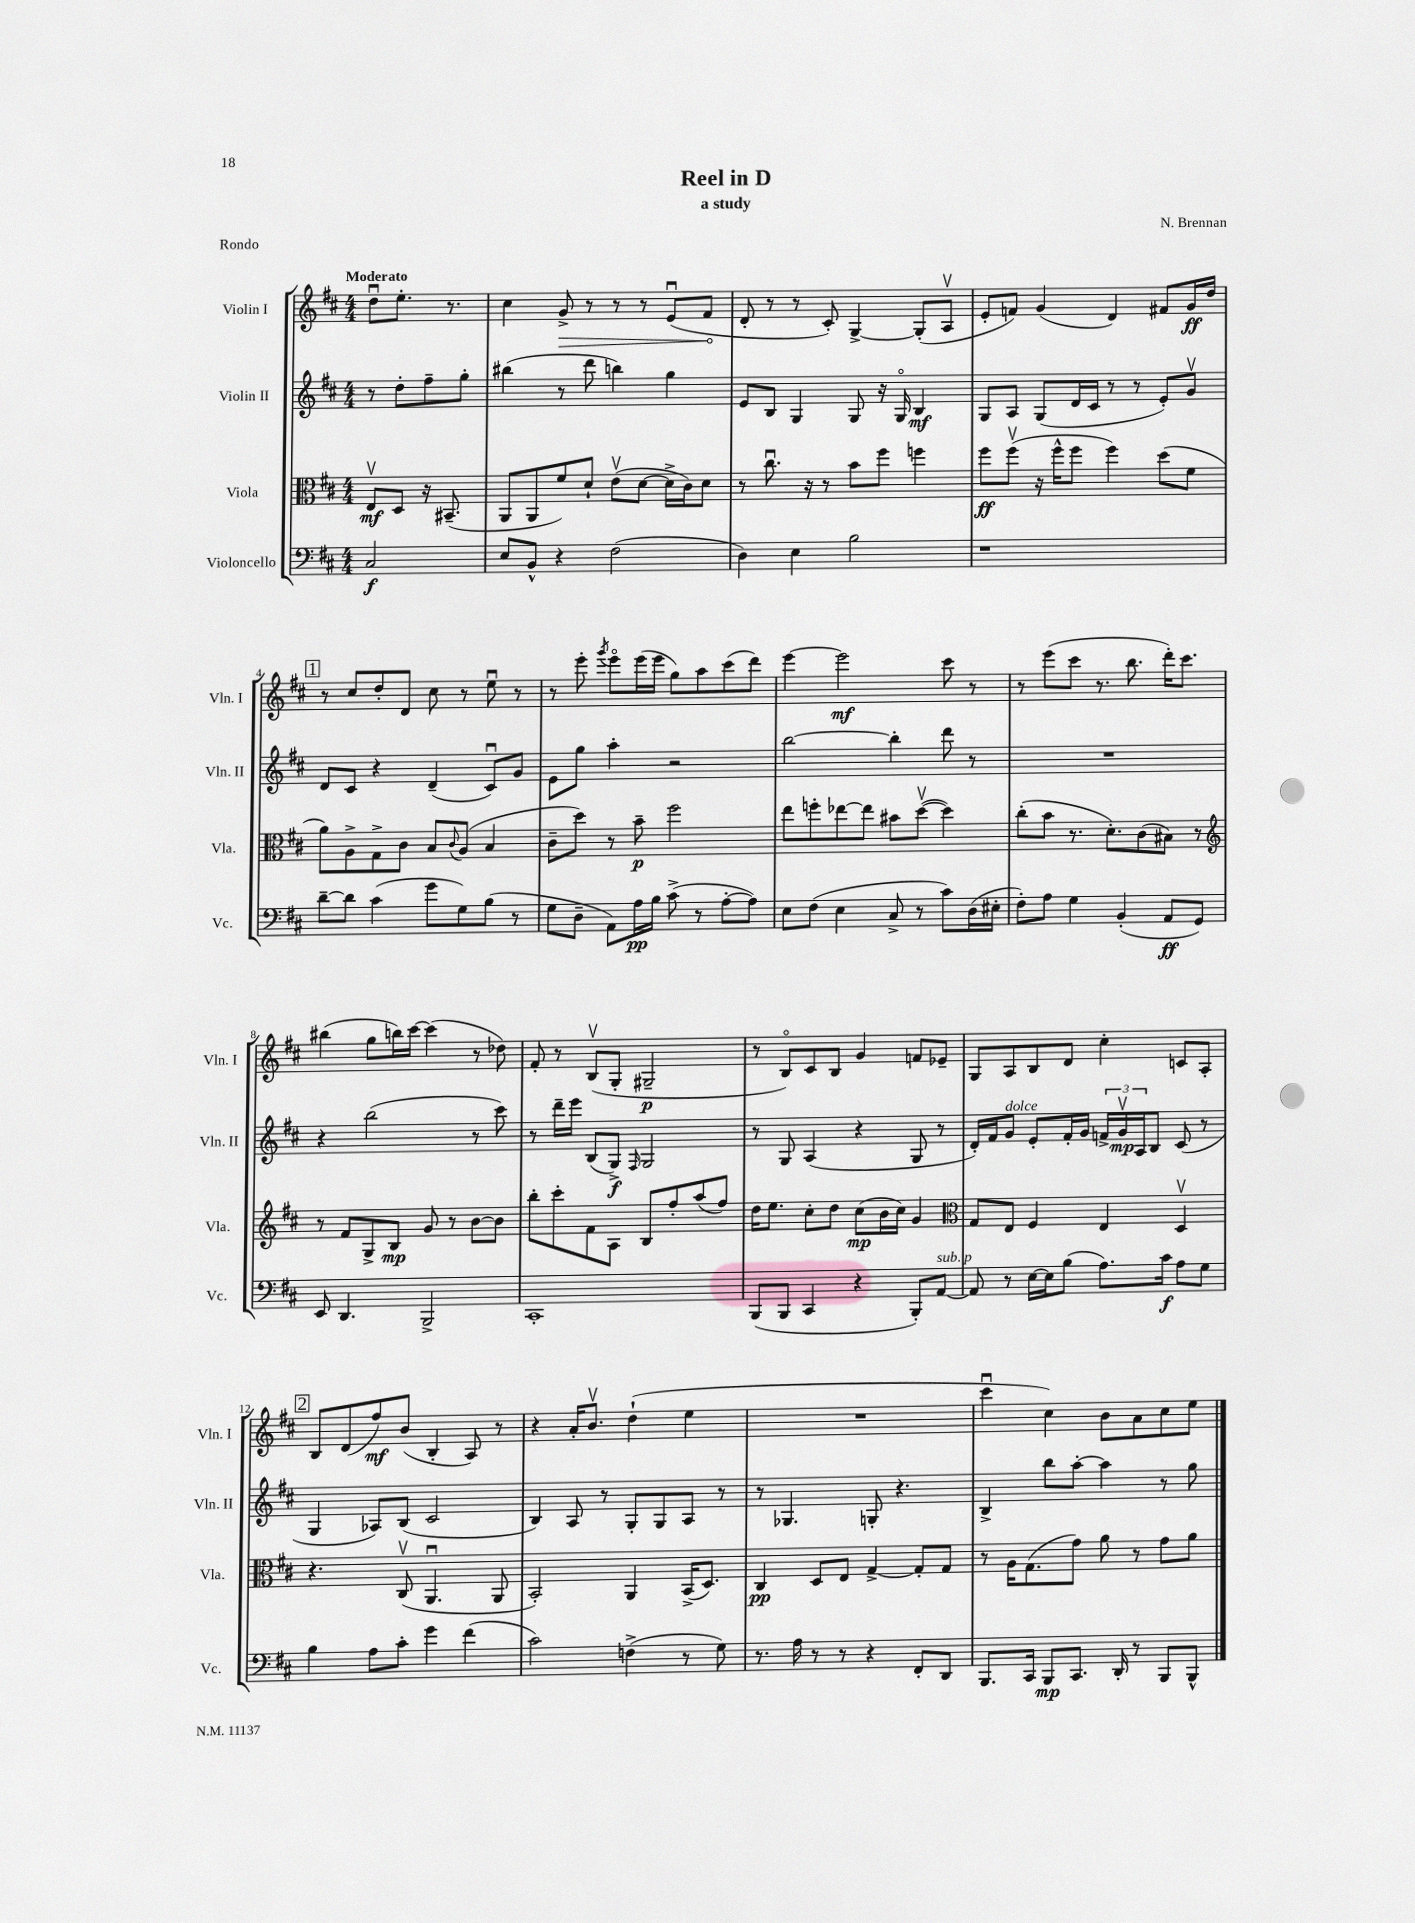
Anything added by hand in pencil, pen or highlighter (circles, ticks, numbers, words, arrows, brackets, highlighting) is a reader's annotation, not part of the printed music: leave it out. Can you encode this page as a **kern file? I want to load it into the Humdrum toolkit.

**kern	**dynam	**kern	**dynam	**kern	**dynam	**kern	**dynam
*part4	*part4	*part3	*part3	*part2	*part2	*part1	*part1
*staff4	*staff4	*staff3	*staff3	*staff2	*staff2	*staff1	*staff1
*I"Violoncello	*	*I"Viola	*	*I"Violin II	*	*I"Violin I	*
*I'Vc.	*	*I'Vla.	*	*I'Vln. II	*	*I'Vln. I	*
*clefF4	*	*clefC3	*	*clefG2	*	*clefG2	*
*k[f#c#]	*	*k[f#c#]	*	*k[f#c#]	*	*k[f#c#]	*
*M4/4	*	*M4/4	*	*M4/4	*	*M4/4	*
=	=	=	=	=	=	=	=
!	!	!	!	!	!	!LO:TX:a:B:t=Moderato	!
2C#/	f	8Ev/L	mf	8r	.	8ddu\L	.
.	.	8D/J	.	8dd'\L	.	8.ee'\J	.
.	.	16r	.	8ff#~\	.	.	.
.	.	(8.BB#X~/	.	.	.	8.r	.
.	.	.	.	8gg'\J	.	.	.
=1	=1	=1	=1	=1	=1	=1	=1
8E/L	.	8AA/L	.	(4bb#X\	.	4cc#\	.
8BB^^/J	.	8AA/	.	.	.	.	.
!	!	!	!	!	!	!	!LO:HP:b
4r	.	8f#/)	.	8r	.	8g^/	>
.	.	8d`/J	.	8ddd\	.	8r	.
(2F#\	.	(8ev\L	.	4bbn\)	.	8r	.
.	.	[8d\J	.	.	.	8r	.
.	.	16d^\LL]	.	4gg\	.	(8eu/L	.
.	.	16c#\J)	.	.	.	.	.
.	.	8d\J	.	.	.	8f#/J	.
.	.	.	.	.	.	.	]
=2	=2	=2	=2	=2	=2	=2	=2
4D\)	.	8r	.	8e/L	.	8d'/	.
.	.	8.cc#u\	.	8B/J	.	8r	.
4E\	.	.	.	4G/	.	8r	.
.	.	16r	.	.	.	.	.
.	.	8r	.	.	.	8c#'/)	.
2B\	.	8b\L	.	8G/	.	[4G^/	.
.	.	8ff#\J	.	16r	.	.	.
.	.	.	.	16G/	.	.	.
.	.	4ffn\	.	4B/	mf	(8G'/L]	.
.	.	.	.	.	.	8Av/J	.
=3	=3	=3	=3	=3	=3	=3	=3
1r	.	8ff#\L	ff	8G/L	.	8e'/L	.
.	.	(8ff#v\J	.	8A/J	.	8fn/J)	.
.	.	16r	.	(8G/L	.	(4g/	.
.	.	16ff#^^\KL	.	.	.	.	.
.	.	8ff#\J	.	16d/L	.	.	.
.	.	.	.	16c#/JJ	.	.	.
.	.	4ff#\)	.	8r	.	4d/)	.
.	.	.	.	8r	.	.	.
.	.	(8dd\L	.	8e'/L)	.	8f#X/L	.
.	.	8f#\J	.	8gv/J	.	16g/L	ff
.	.	.	.	.	.	16dd/JJ	.
!!LO:LB:g=z
!!LO:REH:place=s1:t=1
=4	=4	=4	=4	=4	=4	=4	=4
[8d~\L	.	8a\L)	.	8d/L	.	8r	.
8d\J]	.	8A^\	.	8c#/J	.	8cc#/L	.
(4c#\	.	8G^\	.	4r	.	8dd'/	.
.	.	8c#\J	.	.	.	8d/J	.
8g\L	.	8B/L	.	(4d~/	.	8cc#\	.
.	.	8qqc#/	.	.	.	.	.
8G\)	.	(8A/J	.	.	.	8r	.
(8B\J	.	4B/	.	8c#u/L)	.	8eeu\	.
8r	.	.	.	8g/J	.	8r	.
=5	=5	=5	=5	=5	=5	=5	=5
8G\L	.	8c#~\L	.	8e\L	.	8r	.
8D~\J	.	8dd\J)	.	8gg\J	.	8eee'\	.
.	.	.	.	.	.	8qggg/	.
8AA\L)	.	8r	.	4aa'\	.	8eee\L	.
16A\L	pp	8b~\	p	.	.	(16eee\L	.
16B\JJ	.	.	.	.	.	16eee\JJ	.
(8c#^\	.	2ff#\	.	2r	.	8gg\L)	.
8r	.	.	.	.	.	8aa\	.
[8A'\L	.	.	.	.	.	(8ccc#\	.
8A\J])	.	.	.	.	.	8ddd\J)	.
=6	=6	=6	=6	=6	=6	=6	=6
8E\L	.	8ee\L	.	[2bb\	.	[4eee\	.
(8F#\J	.	8ffn'\	.	.	.	.	.
4E\	.	[8ee-X\	.	.	.	2eee\]	mf
.	.	8ee-\J]	.	.	.	.	.
8C#^/	.	8b#X\L	.	4bb'\]	.	.	.
8r	.	([8ddv\J	.	.	.	.	.
8c#\L)	.	4dd\])	.	8ddd\	.	8ccc#\	.
(16D\L	.	.	.	8r	.	8r	.
16E#X'\JJ	.	.	.	.	.	.	.
=7	=7	=7	=7	=7	=7	=7	=7
8F#'\L)	.	(8cc#'\L	.	1r	.	8r	.
8A\J	.	8b\J	.	.	.	(8eee\L	.
4G\	.	8.r	.	.	.	8ccc#\J	.
.	.	.	.	.	.	8.r	.
.	.	8.d'\L)	.	.	.	.	.
(4BB'/	.	.	.	.	.	.	.
.	.	.	.	.	.	8.bb\	.
.	.	(8c#\	.	.	.	.	.
8AA/L	ff	8B#X\J)	.	.	.	16ddd'\KL)	.
.	.	.	.	.	.	8.ccc#\J	.
8GG/J)	.	8r	.	.	.	.	.
!!LO:LB:g=z
=8	=8	=8	=8	=8	=8	=8	=8
*	*	*clefG2	*	*	*	*	*
8EE/	.	8r	.	4r	.	(4bb#X\	.
4.DD/	.	8f#/L	.	.	.	.	.
.	.	8G^/	.	(2bb\	.	8gg\L	.
.	.	8B/J	mp	.	.	16bbn\L)	.
.	.	.	.	.	.	[16ccc#\JJ	.
2BBB^/	.	8g/	.	.	.	(4ccc#\]	.
.	.	8r	.	.	.	.	.
.	.	[8b\L	.	8r	.	8r	.
.	.	8b\J]	.	8ccc#\)	.	8dd-X\)	.
=9	=9	=9	=9	=9	=9	=9	=9
1CC#'	.	8bb'\L	.	8r	.	8f#'/	.
.	.	8ccc#'\	.	16ddd~\LL	.	8r	.
.	.	.	.	16eee\JJ	.	.	.
.	.	8f#\	.	(8B/L	.	(8Bv/L	.
.	.	8A\J	.	8G^/J)	f	8G'/J	.
.	.	.	.	16qqF#/	.	.	.
.	.	8B/L	.	2G/	.	2G#X~/	p
.	.	8ff#'/	.	.	.	.	.
.	.	(8aa/	.	.	.	.	.
.	.	8ff#/J)	.	.	.	.	.
=10	=10	=10	=10	=10	=10	=10	=10
(8BBB/L	.	16dd\KL	.	8r	.	8r	.
.	.	8.ee\J	.	.	.	.	.
8BBB/J	.	.	.	8G/	.	8B/L)	.
4CC#/	.	8cc#'\L	.	(4A/	.	8c#/	.
.	.	8dd\J	.	.	.	8B/J	.
4r	.	(8cc#\L	mp	4r	.	4g/	.
.	.	16b\L	.	.	.	.	.
.	.	16cc#\JJ)	.	.	.	.	.
8BBB'/L)	.	4g/	.	8G/	.	8fn/L	.
!LO:TX:a:i:t=sub. p	!	!	!	!	!	!	!
[8AA/J	.	.	.	8r	.	8e-X~/J	.
=11	=11	=11	=11	=11	=11	=11	=11
*	*	*clefC3	*	*	*	*	*
8AA/]	.	8G/L	.	16d'/LL)	.	8G/L	.
.	.	.	.	16f#/J	.	.	.
!	!	!	!	!LO:TX:a:i:t=dolce	!	!	!
8r	.	8E/J	.	8g/J	.	8A/	.
[16E\LL	.	4F#/	.	8e'/L	.	8B/	.
16E\J]	.	.	.	.	.	.	.
(8B\J	.	.	.	16f#'/L	.	8d/J	.
.	.	.	.	16g/JJ	.	.	.
8.A\L)	.	4E/	.	24fn^/LL	.	4cc#'\	.
.	.	.	.	24gv/	mp	.	.
.	.	.	.	24A/J	.	.	.
.	.	.	.	8B/J	.	.	.
16c#\Jk	f	.	.	.	.	.	.
8A\L	.	4Dv/	.	(8c#/	.	8cn/L	.
8G\J	.	.	.	8r	.	8A'/J	.
!!LO:LB:g=z
!!LO:REH:place=s1:t=2
=12	=12	=12	=12	=12	=12	=12	=12
4B\	.	4.r	.	4G/	.	8B/L	.
.	.	.	.	.	.	(8d/	.
8A\L	.	.	.	8A-X/L)	.	8ff#/)	mf
8c#'\J	.	(8C#v/	.	(8B/J	.	(8b/J	.
4g\	.	4.AAu/	.	2c#/	.	4B'/	.
(4f#\	.	.	.	.	.	8A/)	.
.	.	8AA/	.	.	.	8r	.
=13	=13	=13	=13	=13	=13	=13	=13
2c#\)	.	2BB'/)	.	4B/)	.	4r	.
.	.	.	.	8A/	.	16a'/KL	.
.	.	.	.	.	.	8.bv/J	.
.	.	.	.	8r	.	.	.
(4Fn^\	.	4AA/	.	8G'/L	.	(4dd`\	.
.	.	.	.	8G/	.	.	.
8r	.	(16BB^/KL	.	8A/J	.	4ee\	.
.	.	8.D/J)	.	.	.	.	.
8G\)	.	.	.	8r	.	.	.
=14	=14	=14	=14	=14	=14	=14	=14
8.r	.	4C#/	pp	8r	.	1r	.
.	.	.	.	4.G-X/	.	.	.
16A\	.	.	.	.	.	.	.
8r	.	8D/L	.	.	.	.	.
8r	.	8E/J	.	.	.	.	.
4r	.	[4G^/	.	8Gn'/	.	.	.
.	.	.	.	4.r	.	.	.
8FF#'/L	.	8G'/L]	.	.	.	.	.
8DD/J	.	8G/J	.	.	.	.	.
=15	=15	=15	=15	=15	=15	=15	=15
8.BBB/L	.	8r	.	4B^/	.	4ccc#u\	.
.	.	16A\KL	.	.	.	.	.
16CC#/Jk	.	(8.G\	.	.	.	.	.
8BBB/L	mp	.	.	8bb\L	.	4cc#\)	.
8.CC#/J	.	8g\J)	.	[8aa'\J	.	.	.
.	.	8a\	.	4aa\]	.	8b\L	.
16DD'/	.	.	.	.	.	.	.
8r	.	8r	.	.	.	8a\	.
8BBB/L	.	8g\L	.	8r	.	8cc#\	.
8BBB^^/J	.	8a\J	.	8gg\	.	8ee\J	.
==	==	==	==	==	==	==	==
*-	*-	*-	*-	*-	*-	*-	*-
